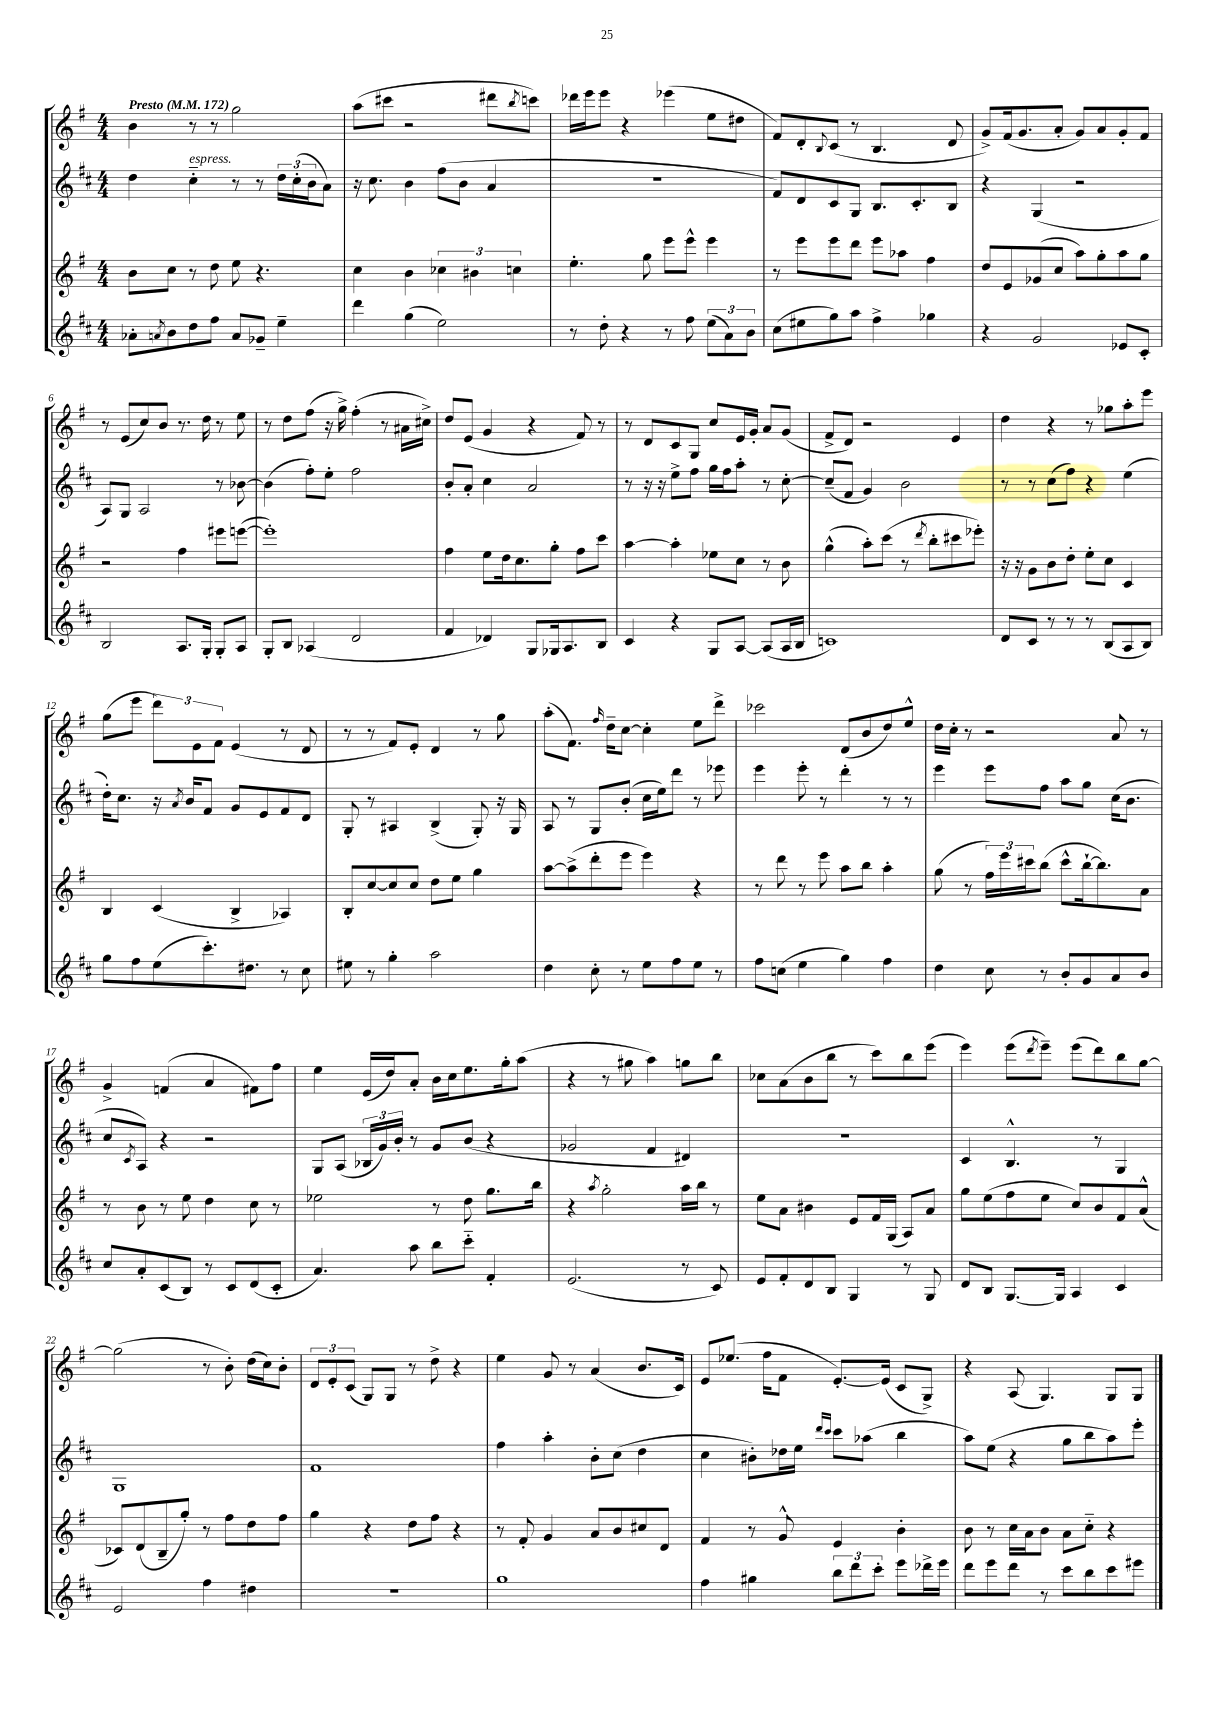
<<
\new StaffGroup <<
\new Staff = "s0" {
    \clef treble \key g \major \numericTimeSignature \time 4/4 \tempo "Presto" 4 = 172
    b'4 r8 r8 g''2 |
    a''8( cis'''8 r2 dis'''8 \acciaccatura { b''8 } c'''8) |
    des'''16 e'''16 e'''8 r4 ees'''4( e''8 dis''8 |
    fis'8) d'8-. \appoggiatura { b8 } c'8( r8 b4. d'8 |
    g'8->) fis'16( g'8. a'8-. g'8) a'8 g'8-. fis'8 |
    r8 e'8( c''8) b'8 r8. d''16 r8 e''8 |
    r8 d''8 fis''8( r16 g''16->) fis''4-.( r8 ais'16 cis''16->) |
    d''8 e'8( g'4 r4 fis'8) r8 |
    r8 d'8 c'8 g8 c''8 e'16 g'16-. a'8 g'8( |
    fis'8-> d'8) r2 e'4 |
    d''4 r4 r8 ges''8 a''8-. e'''8 |
    g''8( e'''8 \tuplet 3/2 { d'''8) e'8 fis'8 } e'4( r8 d'8 |
    r8 r8 fis'8) e'8-. d'4 r8 g''8 |
    a''8-.( fis'8.) \grace { fis''16 } d''16-- c''8~ c''4-. e''8 d'''8-> |
    ces'''2 d'8( b'8 d''8) e''8-^ |
    d''16 c''16-. r8 r2 a'8 r8 |
    g'4-> f'4( a'4 fis'8) fis''8 |
    e''4 e'16( d''16) a'8-. b'16 c''16 e''8. g''16-. a''8( |
    r4 r8 gis''8 a''4) g''8 b''8 |
    ces''8 a'8( b'8 b''8 r8 c'''8) b''8 e'''8( |
    e'''4) e'''8( \acciaccatura { d'''8 } e'''8--) e'''8( d'''8) b''8 g''8~ |
    g''2( r8 b'8-.) d''16( c''16) b'8-. |
    \tuplet 3/2 { d'8 e'8-. c'8( } g8) g8 r8 d''8-> r4 |
    e''4 g'8 r8 a'4( b'8. c'16) |
    e'8 ees''8.( fis''16 fis'8 e'8.~-.) e'16( c'8 g8->) |
    r4 a8( g4.) g8 g8 \bar "|." |
}
\new Staff = "s1" {
    \clef treble \key d \major \numericTimeSignature \time 4/4
    d''4 cis''4-_^\markup { \italic "espress." } r8 r8 \tuplet 3/2 { d''16 cis''16-.( b'16 } a'8) |
    r16 cis''8. b'4 fis''8( b'8 a'4 |
    R1 |
    fis'8) d'8 cis'8 g8 b8. cis'8.-. b8 |
    r4 g4( r2 |
    a8) g8 a2 r8 bes'8~ |
    bes'4( fis''8-.) e''8-. fis''2 |
    b'8-. a'8-. cis''4 a'2 |
    r8 r16 r16 e''8-> fis''8 g''16 fis''16 a''8-. r8 cis''8~-. |
    cis''8--( fis'8 g'4) b'2 |
    r8 r8 cis''8( fis''8) r4 e''4( |
    d''16-.) cis''8. r16 \acciaccatura { a'8 } b'16 fis'8 g'8 e'8 fis'8 d'8 |
    g8-. r8 ais4 b4->( g8-.) r16 g16 |
    a8 r8 g8 b'8-.( cis''16 e''16) d'''8 r8 ees'''8 |
    e'''4 e'''8-. r8 d'''4-. r8 r8 |
    e'''4 e'''8 fis''8 a''8 g''8 cis''16( b'8. |
    cis''8 \acciaccatura { cis'8 } a8) r4 r2 |
    g8 a8( \tuplet 3/2 { bes16 g'16) b'16-. } r8 g'8 b'8( r4 |
    ges'2 fis'4 dis'4) |
    r1 |
    cis'4 b4.-^ r8 g4 |
    g1 |
    fis'1 |
    fis''4 a''4-. b'8-. cis''8( d''4 |
    cis''4 bis'8-.) des''16 e''16 \grace { d'''16 cis'''16 } cis'''8 aes''8( b''4 |
    a''8) e''8( r4 g''8 b''8 a''8) e'''8-. \bar "|." |
}
\new Staff = "s2" {
    \clef treble \key g \major \numericTimeSignature \time 4/4
    b'8 c''8 r8 d''8 e''8 r4. |
    c''4 b'4 \tuplet 3/2 { ces''4 bis'4 c''4 } |
    e''4.-. g''8 e'''8 e'''8-^ e'''4 |
    r8 e'''8 e'''8 d'''8 e'''8 aes''8 fis''4 |
    d''8 e'8 ges'8( c''8 a''8) g''8-. a''8 g''8 |
    r2 fis''4 eis'''8 e'''8~( |
    e'''1-.) |
    fis''4 e''8 d''16 c''8. g''8-. fis''8 c'''8 |
    a''4~ a''4-. ees''8 c''8 r8 b'8 |
    g''4-^( a''8-.) c'''8( r8 \acciaccatura { d'''8 } b''8-. cis'''8 ees'''8-.) |
    r16 r16 g'8 b'8 d''8-. e''8-. c''8 c'4 |
    b4 c'4( b4-> aes4) |
    b8-. c''8~ c''8 c''8 d''8 e''8 g''4 |
    a''8~ a''8->( d'''8-. e'''8 e'''4) r4 |
    r8 d'''8 r8 e'''8 a''8 b''8 a''4-. |
    g''8( r8 \tuplet 3/2 { fis''16) e'''16 cis'''16 } b''8( cis'''8-^ b''16~-! b''8.) a'8 |
    r8 b'8 r8 e''8 d''4 c''8 r8 |
    ees''2 r8 d''8 g''8. b''16 |
    r4 \acciaccatura { a''8 } g''2-. a''16 b''16 r8 |
    e''8 a'8 bis'4 e'8 fis'16 g16( a8) a'8 |
    g''8 e''8( fis''8 e''8 c''8) b'8 fis'8 a'8-^( |
    ces'8) d'8( b8-- g''8-.) r8 fis''8 d''8 fis''8 |
    g''4 r4 d''8 fis''8 r4 |
    r8 fis'8-. g'4 a'8 b'8 cis''8 d'8 |
    fis'4 r8 g'8-^ e'4 b'4-. |
    b'8 r8 c''16 a'16 b'8 a'8 c''8-_ r4 \bar "|." |
}
\new Staff = "s3" {
    \clef treble \key d \major \numericTimeSignature \time 4/4
    aes'8-. \acciaccatura { a'8 } b'8 d''8 fis''8 a'8 ges'8-- e''4-- |
    d'''4 g''4( e''2) |
    r8 d''8-. r4 r8 fis''8 \tuplet 3/2 { e''8( a'8) b'8 } |
    cis''8( eis''8 g''8) a''8 fis''4-> ges''4 |
    r4 g'2 ees'8 cis'8-. |
    b2 a8. g16-. g8-. a8 |
    g8-. b8 aes4( d'2 |
    fis'4 des'4) g8 ges16 a8. b8 |
    cis'4 r4 g8 a8~ a8( a16 b16 |
    c'1) |
    d'8 cis'8 r8 r8 r8 b8( a8 b8) |
    g''8 fis''8 e''8( cis'''8.-.) dis''8. r8 cis''8 |
    eis''8 r8 g''4-. a''2 |
    d''4 cis''8-. r8 e''8 fis''8 e''8 r8 |
    fis''8 c''8( e''4 g''4) fis''4 |
    d''4 cis''8 r8 b'8-. g'8 a'8 b'8 |
    cis''8 a'8-. cis'8( b8) r8 cis'8 d'8( cis'8-. |
    a'4.) a''8 b''8 cis'''8-_ fis'4-. |
    e'2.( r8 cis'8) |
    e'8 fis'8-. d'8 b8 g4 r8 g8 |
    d'8 b8 g8.~ g16 a4 cis'4 |
    e'2 fis''4 dis''4 |
    R1 |
    g''1 |
    fis''4 gis''4 \tuplet 3/2 { b''8 d'''8 cis'''8-. } e'''8 des'''16-> e'''16 |
    d'''8 e'''8 d'''8 r8 cis'''8 b''8 cis'''8 eis'''8 \bar "|." |
}
>>
>>
